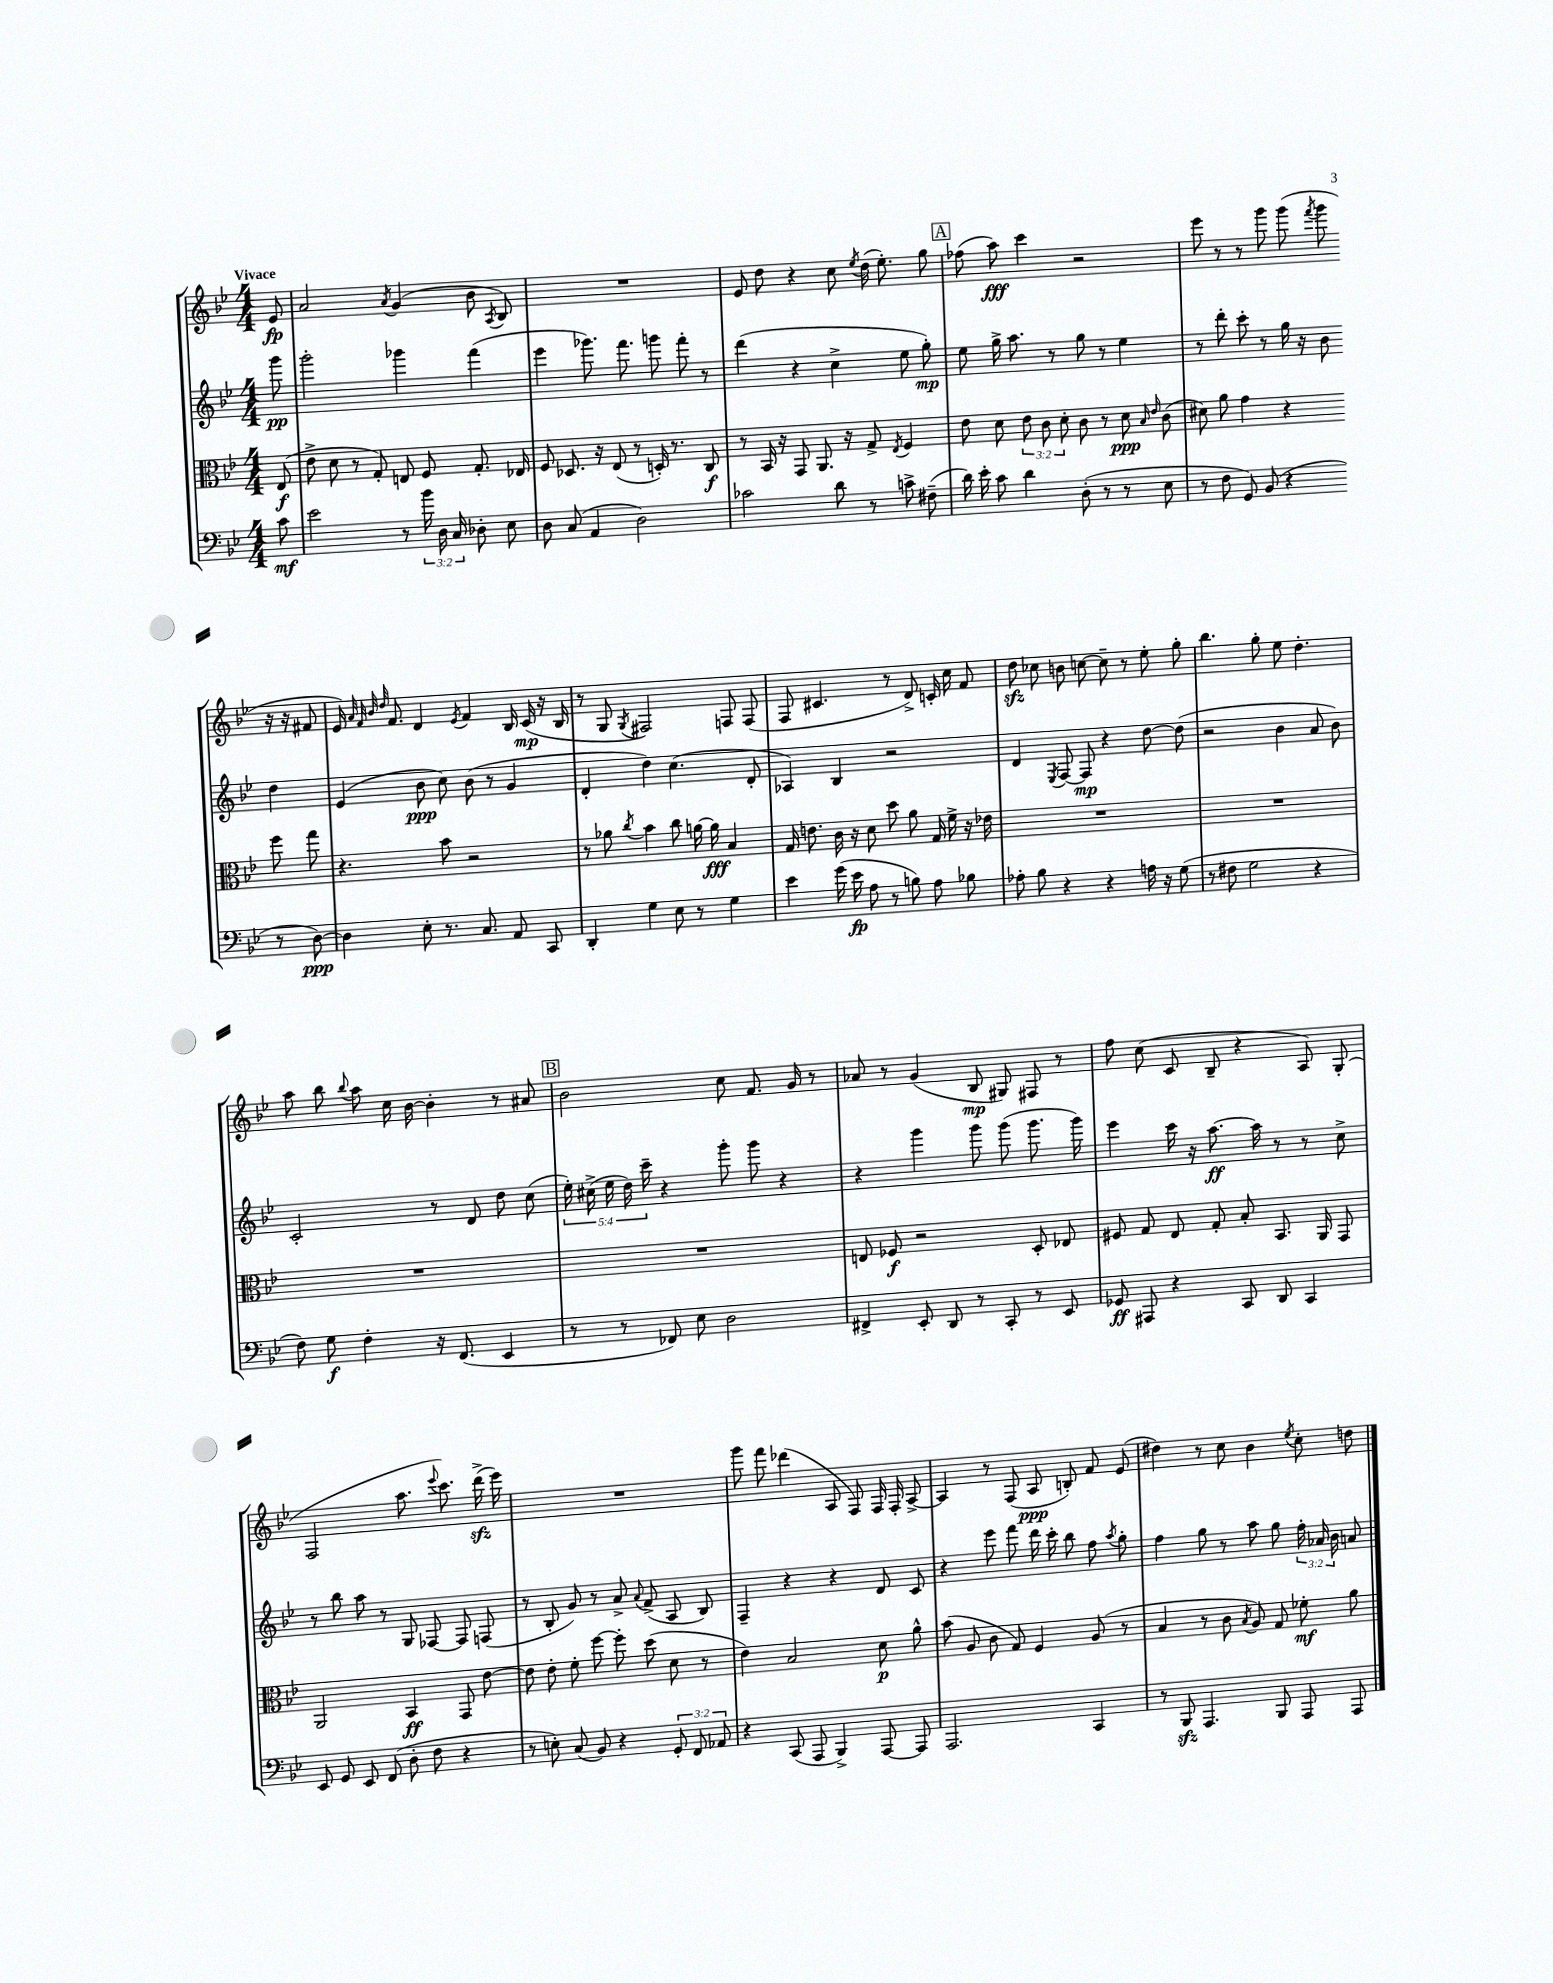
<<
\new StaffGroup <<
\new Staff = "s0" {
    \clef treble \key bes \major \numericTimeSignature \time 4/4 \partial 8 \tempo "Vivace"
    \autoBeamOff ees'8\fp |
    a'2 \acciaccatura { a'8 } g'4( bes'8 \acciaccatura { a8 } bes8) |
    R1 |
    ees'8 d''8 r4 c''8 \acciaccatura { ees''8 } d''16( ees''8.-.) g''8 |
    \mark \markup { \box "A" } fes''8( a''8\fff) c'''4 r2 |
    ees'''8 r8 r8 g'''8 g'''8( \acciaccatura { f'''8 } g'''8 r16 r16 fis'8 |
    ees'16) \grace { a'32 f'32 bes'32 d''32 } f'8. d'4 \acciaccatura { ees'8 } f'4 bes16 c'16\mp( r16 bes16 |
    r8 g8 \acciaccatura { g8 } fis2) f8 f8( |
    f8 cis'4. r8 d'8->) c'16-. c''16 f'8 |
    d''8\sfz ces''8 b'8 c''8~ c''8-- r8 ees''8-. g''8-. |
    bes''4. g''8-. ees''8 d''4.-. |
    a''8 bes''8 \appoggiatura { bes''8 } a''8 c''16 bes'16~ bes'4-. r8 ais'8 |
    \mark \markup { \box "B" } bes'2 c''8 f'8. g'16 r8 |
    aes'8 r8 g'4( bes8\mp gis8) fis8 r8 |
    f''8 c''8( c'8 bes8-- r4 a8) g8-.( |
    f2 a''8. \appoggiatura { ees'''8 } c'''8.) d'''16->\sfz( ees'''16) |
    R1 |
    g'''8 f'''8 des'''4( a8 f8) f16 f16-. a8~-> |
    a4 r8 f8( a8\ppp b8-.) f'8 ees'8( |
    dis''4) r8 c''8 bes'4 \acciaccatura { ees''8 } c''8-. d''8 \bar "|." |
}
\new Staff = "s1" {
    \clef treble \key bes \major \numericTimeSignature \time 4/4 \override Staff.TupletNumber.text = #tuplet-number::calc-fraction-text \partial 8
    \autoBeamOff g'''8\pp |
    g'''2-. ges'''4 f'''4( |
    ees'''4 ges'''8.) f'''8. g'''8 f'''8-. r8 |
    d'''4( r4 c''4-> ees''8 g''8-.\mp) |
    \mark \markup { \box "A" } ees''8 g''16-> a''8. r8 g''8 r8 ees''4 |
    r8 d'''8-. c'''8-. r8 g''16 r16 bes'8 d''4 |
    ees'4( bes'8\ppp c''8) bes'8( r8 g'4 |
    d'4-. d''4) c''4.( d'8-. |
    aes4) bes4 r2 |
    d'4 \acciaccatura { ees8 } f8~ f8\mp r4 d''8~ d''8( |
    r2 bes'4 a'8 bes'8) |
    c'2-. r8 d'8 d''8 c''8( |
    \mark \markup { \box "B" } \tuplet 5/4 { ees''16-.) cis''16->( ees''16 d''16) c'''16-- } r4 g'''8-. g'''8 r4 |
    r4 g'''4 g'''8 g'''8( g'''8. g'''16) |
    ees'''4 c'''16 r16 a''8.~\ff a''16 r8 r8 c''8-> |
    r8 bes''8 a''8 r8 g8 fes8~ fes8 f8( |
    r8 bes8-. g'8) r8 a'8-> \appoggiatura { a'8 } f'8->( a8 bes8) |
    f4-- r4 r4 d'8 c'8 |
    r4 ees'''8 f'''8 d'''16 c'''16-. bes''8 f''8 \acciaccatura { a''8 } g''8-. |
    f''4 g''8 r8 a''8 g''8 \tuplet 3/2 { f''16-. aes'16 bes'16 } a'8 \bar "|." |
}
\new Staff = "s2" {
    \clef alto \key bes \major \numericTimeSignature \time 4/4 \override Staff.TupletNumber.text = #tuplet-number::calc-fraction-text \partial 8
    \autoBeamOff ees8\f( |
    ees'8-> d'8 r8 g8-.) e8 f8 g8.-. ees16 |
    f8 des8. r16 ees8( r8 d16-.) r8. c8\f |
    r8 bes,16 r16 g,8 a,8. r16 g8-> \acciaccatura { ees8 } f4 |
    \mark \markup { \box "A" } ees'8 d'8 \tuplet 3/2 { ees'8 c'8 d'8-. } c'8 r8 d'8\ppp \grace { bes16 ees'16 } c'8( |
    dis'8) a'8 g'4 r4 f''8 g''8 |
    r4. bes'8 r2 |
    r8 aes'8 \acciaccatura { c''8 } bes'4 c''8 a'16~ a'16\fff bes4 |
    g16 e'8. c'16 r16 d'8 d''8 a'8 g16 f'16-> r16 ees'16 |
    R1 |
    R1 |
    R1 |
    \mark \markup { \box "B" } R1 |
    e8 fes8\f r2 d8-. ees8 |
    fis8 g8 ees8 g8-. bes8-. bes,8. a,16 g,8 |
    a,2 bes,4\ff g,8 ees'8~ |
    ees'8 ees'8-. f'8-. f''8~ f''8-. d''8( d'8 r8 |
    ees'4) bes2 d'8\p a'8-^ |
    bes'8( a8 c'8 g8) f4 a8( r8 |
    bes4 r8 c'8 \acciaccatura { bes8 } a8) g8 fes'8-.\mf a'8 \bar "|." |
}
\new Staff = "s3" {
    \clef bass \key bes \major \numericTimeSignature \time 4/4 \override Staff.TupletNumber.text = #tuplet-number::calc-fraction-text \partial 8
    \autoBeamOff c'8\mf |
    ees'2 r8 \tuplet 3/2 { bes'16 d16 c16 } des8-. ees8 |
    d8 c8( a,4 d2) |
    ces'2 d'8 r8 c'8-> fis8--( |
    \mark \markup { \box "A" } d'16) ees'16-. c'8 d'4 d8-.( r8 r8 ees8 |
    r8 f8 g,8) bes,8( r4 r8 d8~\ppp) |
    d4 ees8-. r8. c8. a,8 c,8 |
    d,4-. g4 ees8 r8 g4 |
    ees'4 g'16( ees'16\fp a8 r8 b8) a8 bes8 |
    aes8-. bes8 r4 r4 a16 r16 g8( |
    r8 fis8 g2 r4 |
    f8) g8\f f4-. r16 f,8.( ees,4 |
    \mark \markup { \box "B" } r8 r8 fes,8) ees8 d2 |
    fis,4-> ees,8-. d,8 r8 c,8-. r8 ees,8 |
    ges,8\ff ais,,8 r4 c,8 d,8 c,4 |
    ees,8 g,8 ees,8 f,8( d8-. f8 r4 |
    r8 e8-.) c8( bes,8) r4 \tuplet 3/2 { g,8-. f,8 aes,8 } |
    r4 c,8( a,,8 bes,,4->) a,,8~ a,,8 |
    a,,2. c,4 |
    r8 bes,,8\sfz a,,4. bes,,8 a,,8 a,,8 \bar "|." |
}
>>
>>
\layout { \context { \Score \remove "Bar_number_engraver" } }
